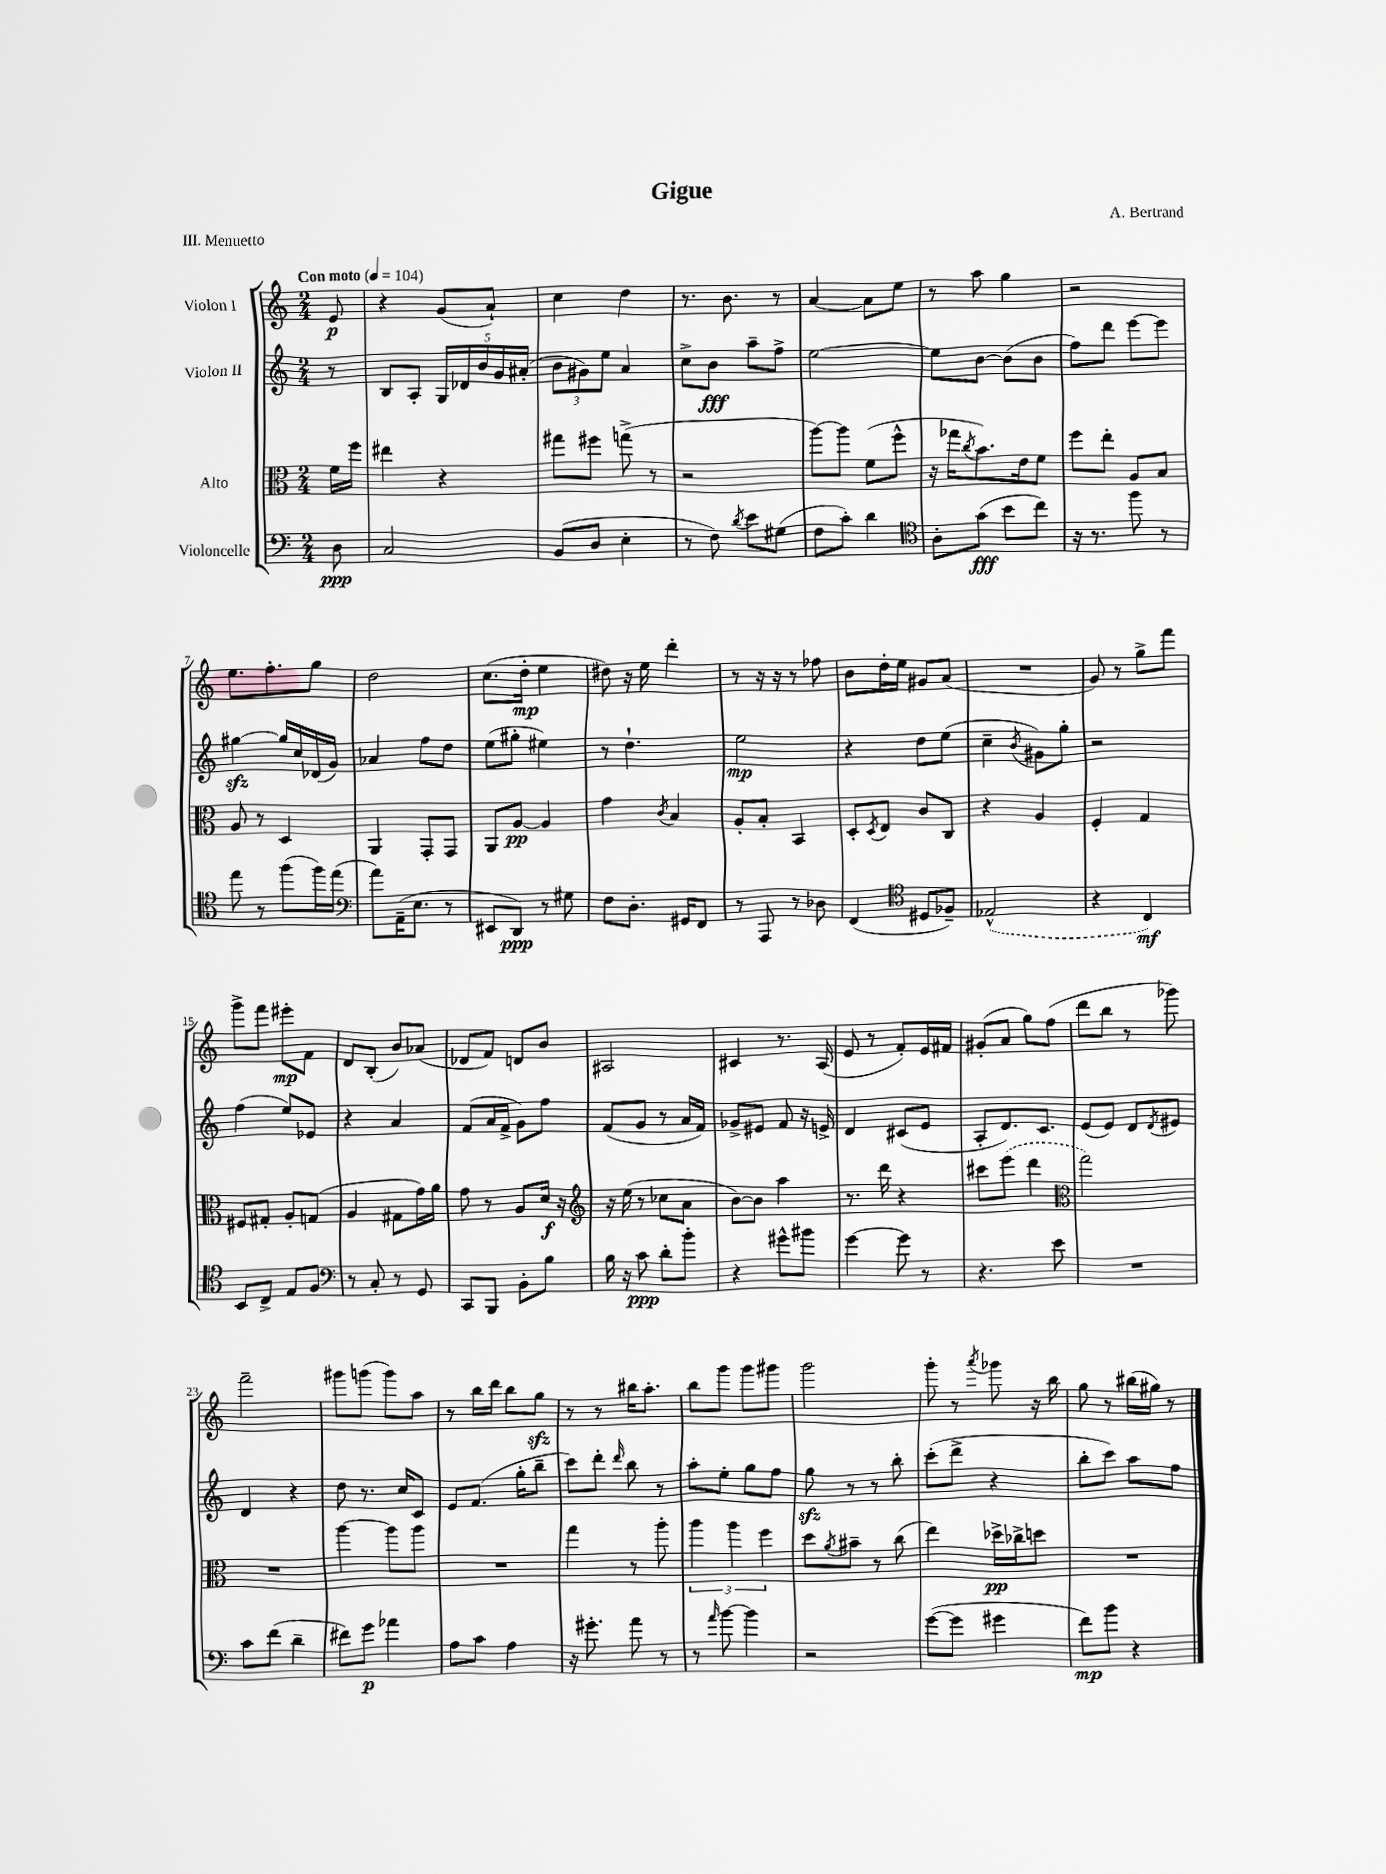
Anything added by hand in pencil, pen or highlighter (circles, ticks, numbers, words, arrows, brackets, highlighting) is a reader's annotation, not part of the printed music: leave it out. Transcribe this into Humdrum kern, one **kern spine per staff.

**kern	**kern	**kern	**kern
*staff4	*staff3	*staff2	*staff1
*clefF4	*clefC3	*clefG2	*clefG2
*k[]	*k[]	*k[]	*k[]
*M2/4	*M2/4	*M2/4	*M2/4
*MM104	*MM104	*MM104	*MM104
8D\	16f\LL	8r	8e/
.	16ff\JJ	.	.
=	=	=	=
2C/	4ee#\	8B/L	4r
.	.	8A'/J	.
.	4r	20G/LL	(8g/L
.	.	20d-/	.
.	.	20b/	.
.	.	.	8a`/J)
.	.	20g/	.
.	.	(20a#'/JJ	.
=	=	=	=
(8BB/L	8gg#\L	12b\L	4cc\
.	.	12g#\)	.
8D/J	8ff#\J	.	.
.	.	12ee\J	.
4E'\	(8gg^\	4a/	4dd\
.	8r	.	.
=	=	=	=
8r	2r	8cc^\L	8.r
8F\)	.	8b\J	.
.	.	.	8.b\
8qd/	.	.	.
8e\L	.	8aa~\L	.
(8G#\J	.	8ff^\J	8r
=	=	=	=
8F\L	[8aa\L)	[2ee\	[4a/
8c'\J)	8aa\]J	.	.
4d\	(8f\L	.	8a\]L
.	8ff^^\J	.	8ee\J
=	=	=	=
*clefC4	*	*	*
8A'\L	16r	8ee\]L	8r
.	16gg-\LK	.	.
.	8qcc/	.	.
(8g\J	8.b\)	[8b\J	8aa\
8b\L	.	(8b\]L	4gg\
.	16e\k	.	.
8cc\J)	8f\J	8b\J	.
=	=	=	=
16r	8ff\L	8ff\L)	2r
8.r	.	.	.
.	8ee'\J	8ddd\J	.
8ff\	8A/L	[8eee\L	.
8r	8B/J	8eee\]J	.
=	=	=	=
8ee\	8A/	[4gg#\	8.ee\L
8r	8r	.	.
.	.	.	8.ff'\
(8ff\L	4D/	16gg#/]LL	.
.	.	16cc/	.
16ff\L)	.	(16d-/	8gg\J
(16ee\JJ	.	16g/JJ)	.
=	=	=	=
*clefF4	*	*	*
8a\L)	4AA/	4a-/	2dd\
(16AA~\K	.	.	.
8.E\J	.	.	.
.	8GG'/L	8ff\L	.
8r	8GG/J	8dd\J	.
=	=	=	=
8EE#/L	8AA/L	(8ee\L	(8.cc\L
8DD/J)	[8A/J	8gg#'\J	.
.	.	.	16dd'\Jk
8r	4A/]	4ee#\)	4ee\
8G#\	.	.	.
=	=	=	=
8F\L	4g\	8r	8dd#\)
8.D'\J	.	4.dd`\	16r
.	.	.	16ee\
.	8qc/	.	.
.	4B/	.	4ddd'\
16GG#/LK	.	.	.
8FF/J	.	.	.
=	=	=	=
8r	8A'/L	2ee\	8r
8AAA/	8B'/J	.	16r
.	.	.	16r
8r	4BB/	.	8r
8D-\	.	.	8ff-\
=	=	=	=
(4FF/	8D'/L	4r	8b\L
.	8qD/	.	.
.	8E/J	.	16dd'\L
.	.	.	16ee\JJ
*clefC4	*	*	*
8D#/L	8c/L	8dd\L	8g#/L
8F-~/J)	8C/J	(8ee\J	(8a/J
=	=	=	=
(2E-^^/	4r	4cc~\	2r
.	.	8qb/	.
.	4A/	8g#\L)	.
.	.	8gg'\J	.
=	=	=	=
4r	4F'/	2r	8g/)
.	.	.	8r
4C/)	4G/	.	8gg^\L
.	.	.	8fff\J
=	=	=	=
8BB/L	8F#/L	(4ff\	8ggg^\L
8C^/J	8G#'/J	.	8fff\J
8E/L	8A'/L	8ee/L)	8eee#'\L
8F/J	(8G/J	8e-/J	8f\J
=	=	=	=
*clefF4	*	*	*
8r	4A/	4r	8d/L
8C'/	.	.	(8B'/J
8r	8G#\L	4a/	8b/L)
8GG/	16g\L)	.	(8a-/J
.	16a\JJ	.	.
=	=	=	=
8CC/L	8g\	(8f/L	8d-/L
8BBB/J	8r	16a/L	8f/J)
.	.	16f^/JJ	.
8BB'\L	8A/L	8g\L)	8d/L
8B\J	16d/Jk	8ff\J	8b/J
.	16r	.	.
=	=	=	=
*	*clefG2	*	*
16B\	16r	(8f/L	2A#/
16r	(16ee\	.	.
8c\	8r	8g/J	.
8d'\L	8cc-\L	8r	.
8b'\J	8a\J	16a/LL	.
.	.	16f/JJ)	.
=	=	=	=
4r	[8b\L)	8g-^/L	4c#/
.	8b\]J	8e#/J	.
8g#^^\L	4aa\	8f/	8.r
8b#\J	.	16r	.
.	.	16e^/	(16A/
=	=	=	=
[4g\	8.r	4d/	8e/
.	.	.	8r
.	16ddd\	.	.
8g\]	4r	(8c#/L	8f'/L)
8r	.	8e/J	16e/L
.	.	.	16f#/JJ
=	=	=	=
4.r	8ccc#\L	8A'/L	(8g#'/L
.	(8eee\J	8.d/)	8a/J
.	4ddd\	.	8gg\L)
.	.	8.c/J	.
8e\	.	.	(8ff\J
=	=	=	=
*	*clefC3	*	*
2r	2gg\)	(8e/L	8ddd\L
.	.	8e/J)	8bb\J
.	.	8d/L	8r
.	.	8qd/	.
.	.	8e#/J	8ggg-\)
=	=	=	=
8c\L	2r	4d/	2fff~\
(8f\J	.	.	.
4d~\	.	4r	.
=	=	=	=
8f#\L)	[4aa\	8dd\	8ggg#\L
8g\J	.	8.r	(8ggg\J
4a-\	8aa\]L	.	8ggg\L)
.	.	16cc/LK	.
.	8aa\J	8c/J	8aa\J
=	=	=	=
8A\L	2r	8e/L	8r
8c\J	.	(8.f/J	16bb\LL
.	.	.	16ddd\JJ
4A\	.	.	8bb\L
.	.	16gg'\LK	.
.	.	8bb~\J	8gg\J
=	=	=	=
16r	4gg\	8ccc\L)	8r
8.g#'\	.	.	.
.	.	8ddd'\J	8r
.	.	16qqddd/	.
8a\	8r	8bb\	16bb#\LK
.	.	.	8.aa'\J
8r	8aa'\	8r	.
=	=	=	=
8r	6aa\	8aa'\L	8bb\L
16qqa/	.	.	.
[8b\	.	8ee'\J	8ggg\J
.	6aa\	.	.
4b\]	.	8gg\L	8ggg\L
.	6ff\	.	.
.	.	8ff\J	8ggg#\J
=	=	=	=
2r	8dd\L	8gg\	2ggg\
.	8qa/	.	.
.	8b#~\J	8r	.
.	8r	8r	.
.	(8cc\	8bb'\	.
=	=	=	=
([8g\L	4ee\)	(8ccc'\L	8ggg'\
8g\]J	.	8ddd^\J	8r
.	.	.	8qaaa/
4g#\	16dd-^\LL	4r	8ggg-\
.	16cc-^\J	.	.
.	8dd\J	.	16r
.	.	.	16bb\
=	=	=	=
8f\L)	2r	8bb'\L	8gg\
8b\J	.	8ccc\J)	8r
4r	.	8aa\L	(16bb#\LL
.	.	.	16gg#\JJ)
.	.	8ff\J	8r
==	==	==	==
*-	*-	*-	*-
